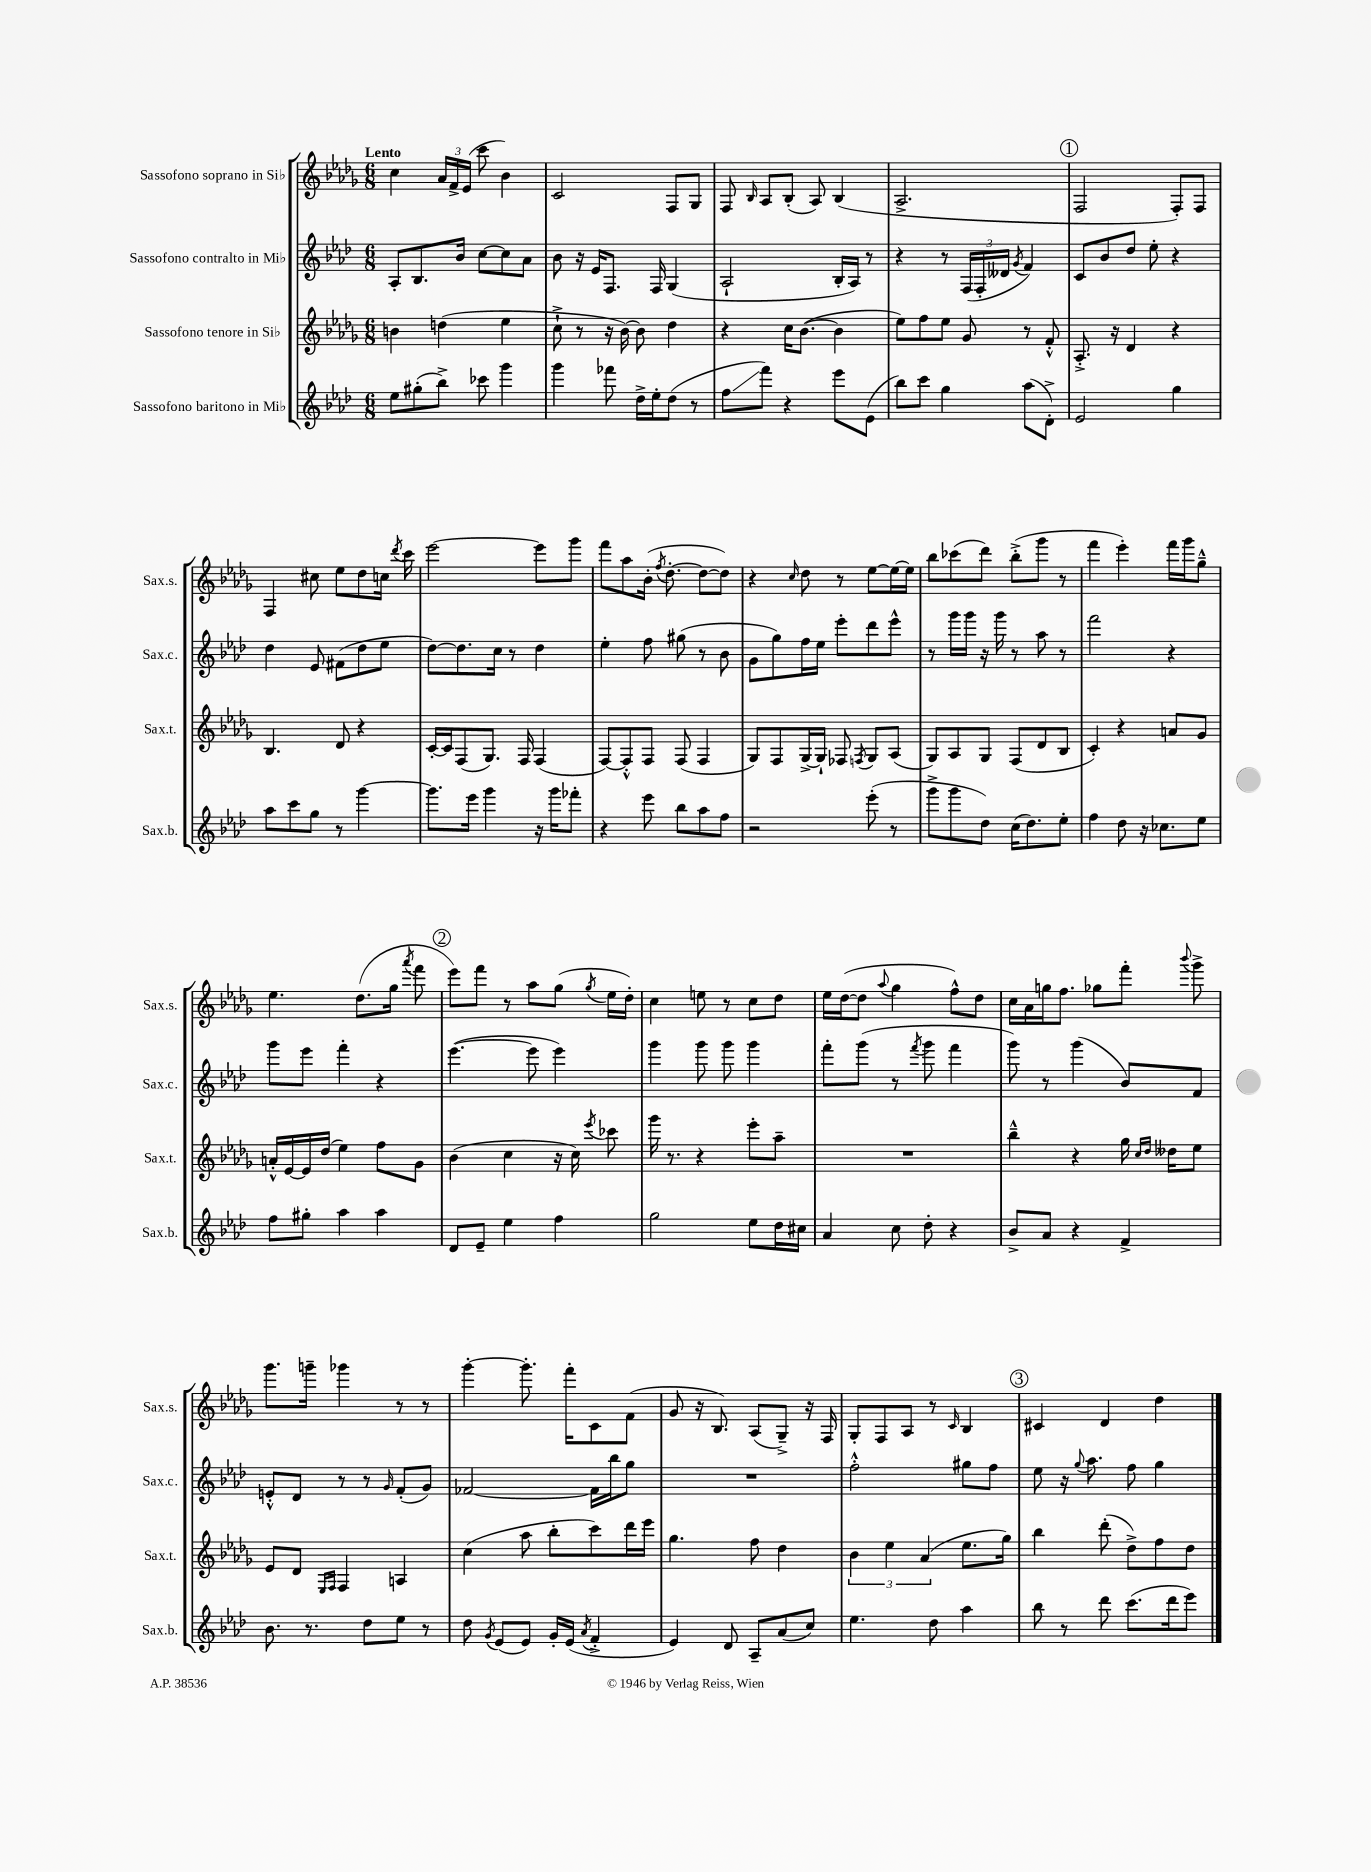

**kern	**kern	**kern	**kern
*staff4	*staff3	*staff2	*staff1
*clefG2	*clefG2	*clefG2	*clefG2
*k[b-e-a-d-]	*k[b-e-a-d-g-]	*k[b-e-a-d-]	*k[b-e-a-d-g-]
*M6/8	*M6/8	*M6/8	*M6/8
8ee-	4b	8A-'	4cc
(8gg#'	.	8.B-	.
8bb-^)	(4dd	.	24a-
.	.	.	24f^
.	.	16b-	.
.	.	.	(24e-
8ccc-	.	[8cc	8ccc
4ggg	4ee-	8cc]	4b-)
.	.	8a-	.
=	=	=	=
4ggg	8cc`^	8b-	2c
.	8r	16r	.
.	.	16e-	.
8fff-	16r	8.F	.
.	[16b-)	.	.
16dd-^	8b-]	.	.
16ee-'	.	16F	.
(8dd-	4dd-	(4G	8F
8r	.	.	8G-
=	=	=	=
8ff	4r	2A-`	8F
.	.	.	16qqB-
8fff)	.	.	8A-
4r	16cc	.	(8B-'
.	([8.b-	.	.
.	.	.	8A-)
8eee-	4b-]	16B-'	(4B-
.	.	16A-)	.
(8e-	.	8r	.
=	=	=	=
8bb-)	8ee-)	4r	2.A-^
8ccc	8ff	.	.
4gg	8ee-	8r	.
.	8g-	(24F	.
.	.	24F'	.
.	.	24d--	.
.	.	8qg	.
(8aa-	8r	4f)	.
8d-'^)	8f'^^	.	.
=	=	=	=
2e-	8.A-'^	8c	2F
.	.	8b-	.
.	16r	.	.
.	4d-	8dd-	.
.	.	8ee-'	.
4gg	4r	4r	8F')
.	.	.	8F
=	=	=	=
8aa-	4.B-	4dd-	4F
8ccc	.	.	.
8gg	.	8e-	8cc#
8r	8d-	(8f#	8ee-
[4ggg	4r	8dd-	8dd-
.	.	8ee-	16cc
.	.	.	8qddd-
.	.	.	16ccc
=	=	=	=
8.ggg]	[16c'	[8dd-)	[2eee-
.	16c]	.	.
.	(8F	8.dd-]	.
16eee-	.	.	.
4ggg	8.G-)	.	.
.	.	16cc	.
.	.	8r	.
.	16F	.	.
16r	(4F	4dd-	8eee-]
16ggg	.	.	.
8fff-'	.	.	8ggg-
=	=	=	=
4r	[8F)	4ee-'	8fff
.	8F'^^]	.	8aa-
8eee-	8F	8ff	(16b-'
.	.	.	8qff
.	.	.	[8.dd-'
8bb-	(8F	(8gg#	.
8aa-	4F	8r	8dd-_
8ff	.	8b-	8dd-])
=	=	=	=
2r	8G-)	8g	4r
.	8F	8gg)	.
.	.	.	16qqcc
.	[16G-^	16ff	8dd-
.	16G-`]	16ee-	.
.	8F-	8eee-'	8r
.	8qF	.	.
(8eee-'	8G-	8ddd-	[8ee-
8r	(8A-	8eee-^^	16ee-_
.	.	.	16ee-]
=	=	=	=
8ggg^	8G-)	8r	8bb-
8ggg	8A-	16ggg	(8ccc-
.	.	16ggg	.
8dd-)	8G-	16r	8ddd-)
.	.	16ggg	.
(16cc	(8F	8r	(8bb-'^
8.dd-)	.	.	.
.	8d-	8aa-	8ggg-
8ee-'	8B-	8r	8r
=	=	=	=
4ff	4c')	2fff	4fff
8dd-	4r	.	4eee-')
16r	.	.	.
8.cc-	.	.	.
.	8a	4r	16fff
.	.	.	16ggg-
8ee-	8g-	.	8gg-~^^
=	=	=	=
8ff	16a'^^	8ggg	4.ee-
.	[16e-	.	.
8gg#'	16e-]	8eee-	.
.	(16dd-	.	.
4aa-	4ee-)	4fff'	.
.	.	.	(8.dd-
4aa-	8ff	4r	.
.	.	.	16gg-
.	.	.	8qaaa-
.	8g-	.	8fff
=	=	=	=
8d-	(4b-	([4.eee-	8eee-)
8e-~	.	.	8fff
4ee-	4cc	.	8r
.	.	8eee-]	8aa-
4ff	16r	4eee-)	(8gg-
.	16cc)	.	.
.	8qeee-	.	8qgg-
.	8ccc-	.	16ee-
.	.	.	16dd-')
=	=	=	=
2gg	16ggg-	4ggg	4cc
.	8.r	.	.
.	4r	8ggg	8ee
.	.	8ggg	8r
8ee-	8eee-'	4ggg	8cc
16dd-	8aa-~	.	8dd-
16cc#	.	.	.
=	=	=	=
4a-	2.r	8fff'	16ee-
.	.	.	([16dd-
.	.	(8ggg	8dd-]
.	.	.	8qqaa-
8cc	.	8r	4gg-
.	.	8qfff	.
8dd-'	.	8ggg	.
4r	.	4fff	8ff^^)
.	.	.	8dd-
=	=	=	=
8b-^	4bb-~^^	8ggg)	16cc
.	.	.	16a-
8a-	.	8r	16gg
.	.	.	8.ff
4r	4r	(4ggg	.
.	.	.	8gg-
4f^	16gg-	8b-)	8fff'
.	16qqcc	.	.
.	16qqdd-	.	.
.	16dd--	.	.
.	.	.	8qqbbb-
.	8ee-	8f	8ggg-^
=	=	=	=
8.b-	8e-	8e'^^	8.ggg-
.	8d-	8d-	.
8.r	.	.	16ggg~
.	16qqE-	.	.
.	16qqF	.	.
.	4F	8r	4ggg-
8dd-	.	8r	.
.	.	16qqg	.
8ee-	4A	(8f'	8r
8r	.	8g)	8r
=	=	=	=
8dd-	(4cc	[2f-	[4ggg-'
8qg	.	.	.
(8e-	.	.	.
8e-)	8aa-	.	8.ggg-']
16g'	8bb-'	.	.
(16e-	.	.	16fff'
8qa-	.	.	.
4f'^	8ccc)	16f-]	8c
.	.	16bb-	.
.	16ddd-	8gg	(8f
.	16eee-	.	.
=	=	=	=
4e-)	4.gg-	2.r	8g-
.	.	.	16r
.	.	.	8.B-)
8d-	.	.	.
8A-~	8ff	.	(8A-
(8a-	4dd-	.	8G-~^)
8cc)	.	.	16r
.	.	.	16F
=	=	=	=
4.ee-	6b-	2ff'^^	8G-'
.	.	.	8F
.	6ee-	.	.
.	.	.	8A-
.	(6a-	.	.
8dd-	.	.	8r
.	.	.	16qqc
4aa-	8.ee-	8gg#	4B-
.	.	8ff	.
.	16gg-)	.	.
=	=	=	=
8bb-	4bb-	8ee-	4c#
8r	.	16r	.
.	.	8qqgg	.
.	.	8.aa-	.
8ddd-	(8ddd-'	.	4d-
(8.ccc	8dd-^)	8ff	.
.	8ff	4gg	4dd-
16ddd-	.	.	.
8eee-)	8dd-	.	.
==	==	==	==
*-	*-	*-	*-
